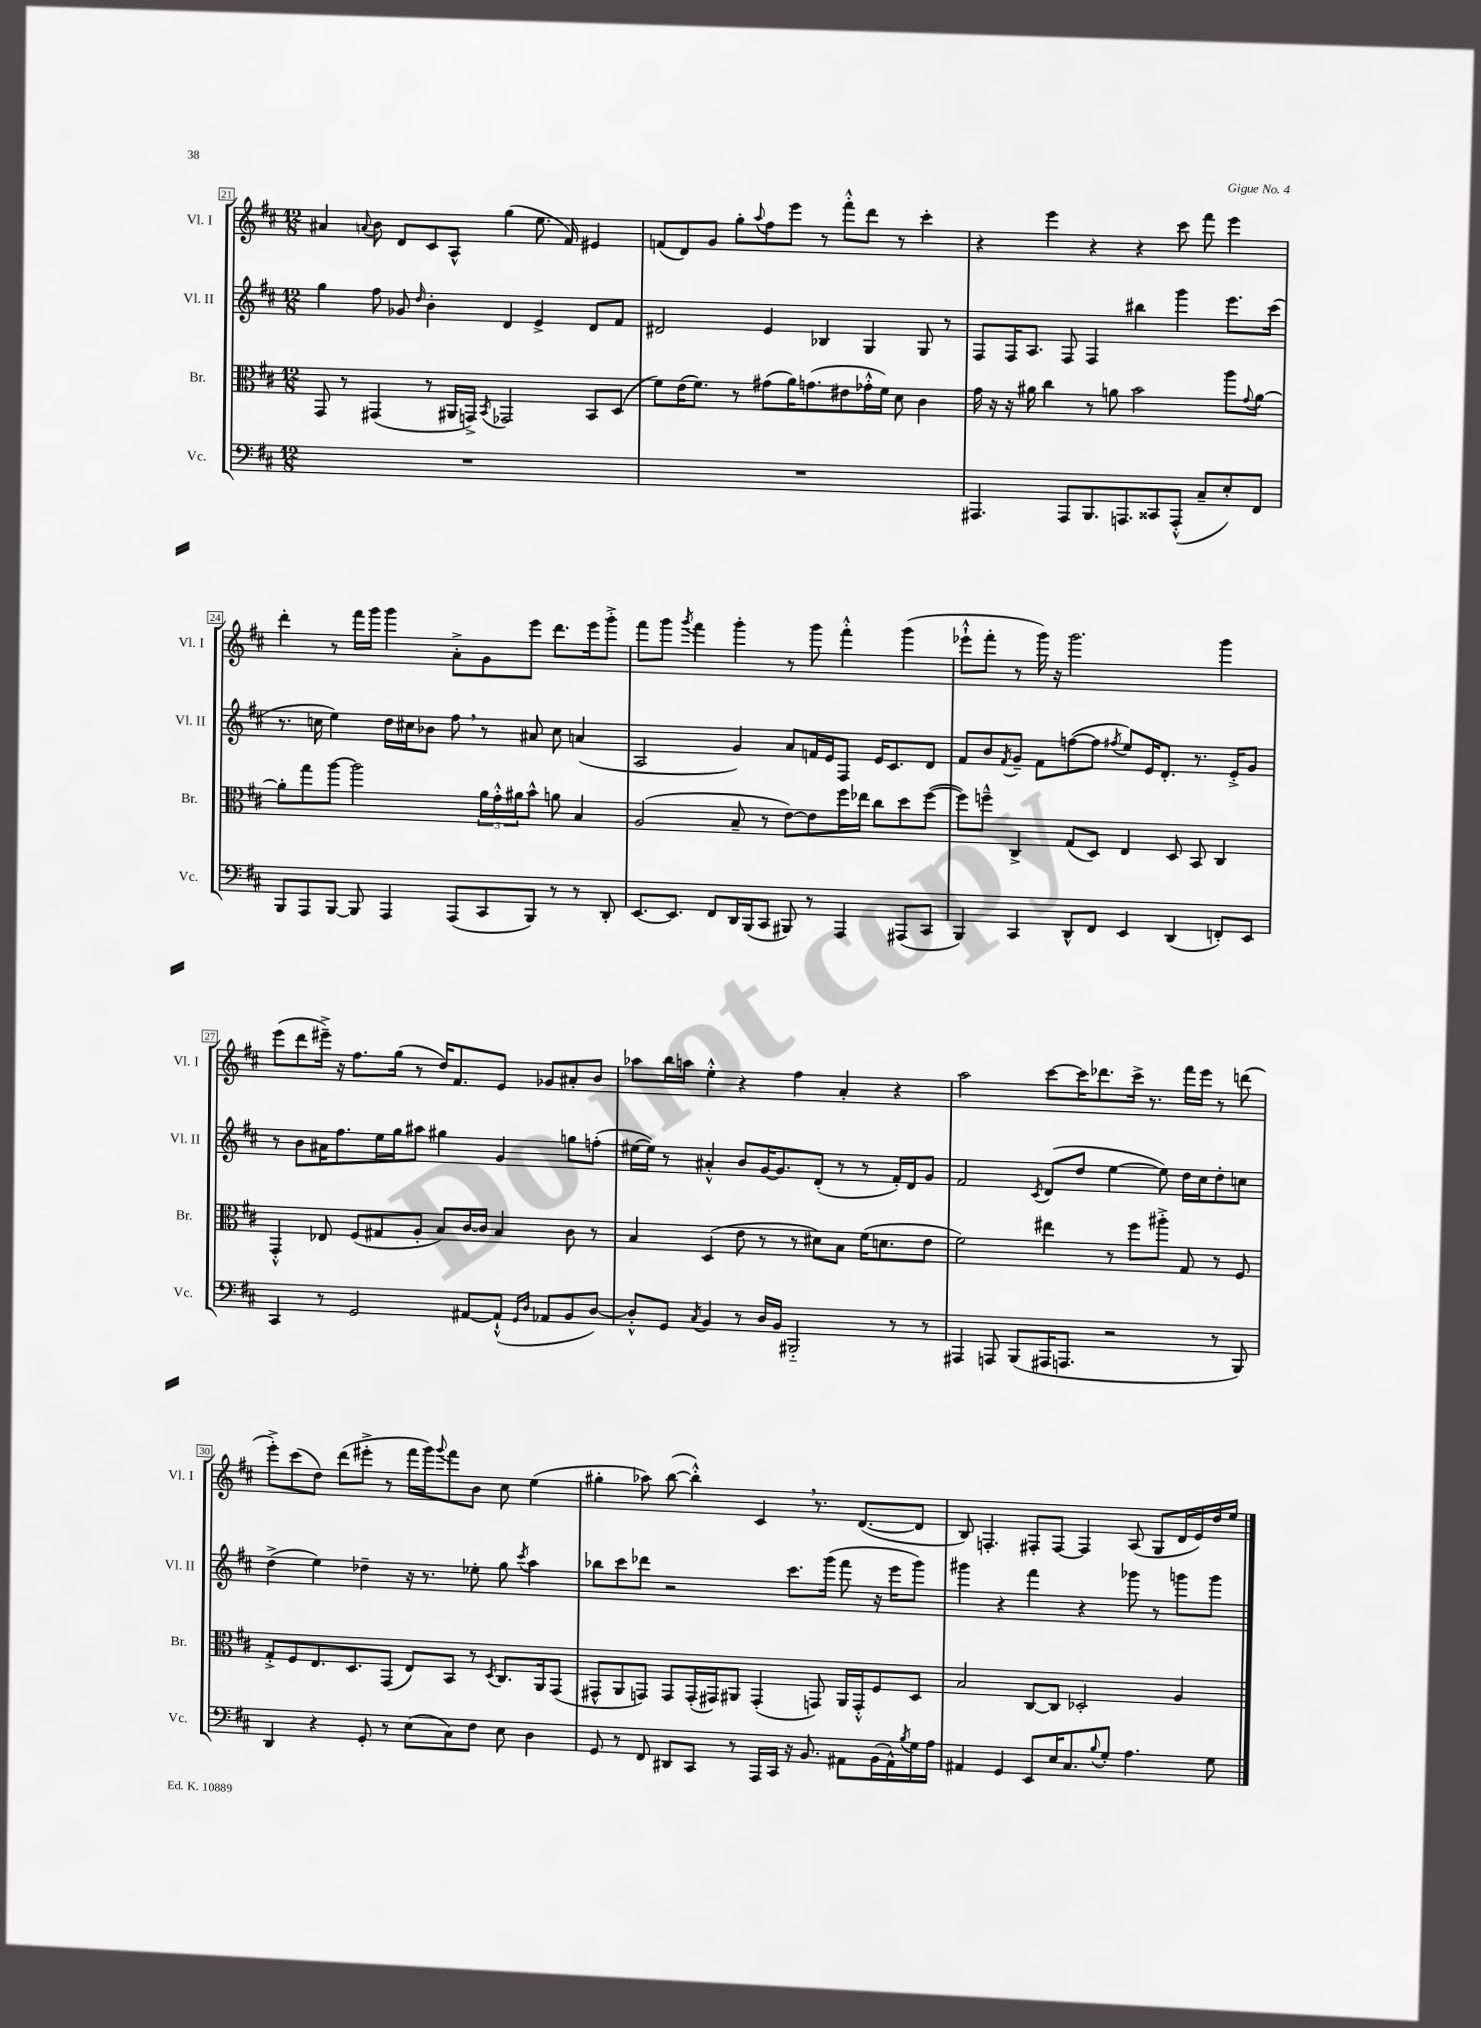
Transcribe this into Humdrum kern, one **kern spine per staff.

**kern	**kern	**kern	**kern
*staff4	*staff3	*staff2	*staff1
*clefF4	*clefC3	*clefG2	*clefG2
*k[f#c#]	*k[f#c#]	*k[f#c#]	*k[f#c#]
*M12/8	*M12/8	*M12/8	*M12/8
1.r	8GG	4gg	4a#
.	8r	.	.
.	.	.	8qqa
.	(4GG#	8ff#	8b
.	.	8g-	8d
.	.	16qqdd	.
.	8r	4b'	8c#
.	16AA#	.	8A^^
.	16GG^)	.	.
.	8qBB	.	.
.	2GG-	4d	(4gg
.	.	4e^	8.ee
.	.	.	16f#)
.	8BB	8d	4e#
.	(8D	8f#	.
=	=	=	=
1.r	8f#)	2d#	(8f
.	(16e	.	8d)
.	8.f#)	.	.
.	.	.	8g
.	8r	.	8gg'
.	.	.	8qqaa
.	(8g#	4e	8ff#
.	16a)	.	8eee
.	(8.g	.	.
.	.	4B-	8r
.	8e#	.	8fff#'^^
.	16g-'^^	4G	8ddd
.	16f#)	.	.
.	8d	.	8r
.	4c#	8G	4ccc#'
.	.	8r	.
=	=	=	=
4.AAA#	16g	8F#	4r
.	16r	.	.
.	16r	16F#	.
.	16a#	8.A	.
.	4cc#	.	4eee
8AAA#	.	8F#	.
8.BBB	8r	4F#	4r
.	8a	.	.
8.AAA	.	.	.
.	2b	4bb#	4r
8CC##	.	.	.
(8AAA'^^	.	4ggg	8ccc#
8C#~	.	.	8fff#
8E')	8aa	8.eee	4eee
.	8qqg	.	.
8FF#	[8a	.	.
.	.	(16ccc#	.
=	=	=	=
8BBB	8a']	8.r	4ddd'
8AAA	8gg	.	.
.	.	16cc	.
[8BBB	[8aa	4ee)	8r
8BBB]	2aa]	.	16fff#
.	.	.	16ggg
4AAA	.	16dd	4ggg
.	.	16cc#	.
.	.	8b-	.
(8AAA	.	8ff#	8a'^
8CC#	24a	8r	8g
.	24g'^^	.	.
.	24a#	.	.
8BBB)	8b^^	8a#	8eee
8r	8a	8cc#	8.ddd
8r	4B	(4a	.
.	.	.	16eee
8DD'	.	.	8ggg'^
=	=	=	=
[8.EE	(2A	2A	8fff#
.	.	.	8ggg
8.EE]	.	.	.
.	.	.	8qggg
.	.	.	4fff#
8FF#	.	.	.
16DD	8B~	4g)	4ggg'
(16BBB	.	.	.
8CC#	8r	.	.
8BBB#)	[8e)	8a	8r
8r	8e]	16f	8ggg
.	.	16e	.
4AAA	16ff#	8F#	4fff#'^^
.	16ee-	.	.
.	8cc#	16e	.
.	.	8.c#	.
(8AAA#	8dd	.	(4ggg
8CC#	([8ff#	8d	.
=	=	=	=
4BBB)	8ff#])	8f#	8eee-`^^
.	8ff~^^	8b	8fff#'
.	.	8qf#	.
4CC#	4C#^	8g~	8r
.	.	8f#	16ggg)
.	.	.	16r
8DD^^	(8G	([8ff	2.ggg
8FF#	8D)	8ff]	.
.	.	8qff#	.
4EE	4E	8ee)	.
.	.	16e	.
.	.	8.d'	.
(4DD	8D	.	.
.	8BB	8.r	.
8FF')	4C#	.	4ggg
.	.	16e'^	.
8EE	.	8g	.
=	=	=	=
4CC#	4GG'^^	8r	(8eee
.	.	8b	8ddd
8r	8E-	16a#	16eee#~^)
.	.	8.ff#	16r
2GG	(8F#	.	8.ff#
.	8G#	16ee	.
.	.	16gg	(16gg
.	8A'	8aa#	8r
.	8B)	4gg#	16dd)
.	.	.	8.f#
[8AA#	[16c#	.	.
.	16c#]	.	.
(8AA#`^^]	4B	4g	8e
16qqGG	.	.	.
16qqD	.	.	.
8AA-	.	.	8g-
8BB	8c#	8gg	8a#'
[8D)	8r	(8ff'	8b
=	=	=	=
8D'^^]	4B	[16ee#	8aa-
.	.	16ee#])	.
8GG	.	8r	16bb
.	.	.	16aa
8qC#	.	.	.
4BB	(4D	4a#'^^	4ee'^^
8r	8e	8b	4r
16D	8r	[16g	.
16BB	.	8.g]	.
2BBB#'~	8r	.	4ff#
.	8d#)	(8d'	.
.	8B	8r	4a'
.	(16f#	8r	.
.	8.d	.	.
8r	.	16f#')	4r
.	.	16d	.
8r	8e	8g	.
=	=	=	=
4AAA#	2f#)	2f#	2aa
8AAA	.	.	.
(8BBB	.	.	.
.	.	8qc#	.
16AAA#	4ee#	(8d	[8ccc#
8.AAA	.	.	.
.	.	8dd	16ccc#]
.	.	.	8.ddd-
2r	8r	[4ee	.
.	8ff#	.	16ccc#^
.	.	.	8.r
.	8aa#'^	8ee])	.
.	8G	16dd	16fff#
.	.	16cc#	16eee
8r	8r	8dd'	8r
8BBB)	8F#	8cc	(8ddd
=	=	=	=
4DD	8G'^	(4dd^	8eee'^)
.	8F#	.	(8ccc#
4r	8.E	4ee)	8dd)
.	.	.	(8ddd
.	8.D	.	.
8GG'	.	4dd-~	8eee#'^
8r	(8GG	.	8r
(8E	8E)	16r	16fff#
.	.	8.r	16ggg)
.	.	.	8qqggg
8C#)	8BB	.	8fff#
8F#	8r	8ee-'	8b
.	8qD	.	.
8E	8.C#	8gg	8cc#
.	.	8qccc#	.
4D	.	4aa	(4ee
.	16AA	.	.
.	(8GG	.	.
=	=	=	=
8GG	8GG#^^	8bb-	4gg#'
8r	8AA	8ccc#	.
8FF#	8GG)	8ddd-	8aa-)
8DD#	8GG	2r	([8bb
8CC#	(16GG'	.	4bb'^^])
.	16GG#)	.	.
8r	8AA#	.	.
16AAA	(4GG#'	.	4c#
16CC#	.	.	.
16r	.	8.ccc#	.
8.BB	.	.	.
.	8GG)	.	8.r
.	.	(16ggg	.
8AA#	16AA#	8fff#	.
.	16GG'^^	.	([8.d
(16BB	8F#	16r	.
16AA#^^)	.	16eee	.
8qB	.	.	.
16G	8D	8ggg)	8d]
16A	.	.	.
=	=	=	=
4AA#	2B	4ggg#	8B)
.	.	.	4.F'
4GG	.	4r	.
8EE	[8C#	4fff#	8F#'
16E	8C#]	.	[8F#
8.C#	.	.	.
.	2D-'	4r	4F#]
8qqB	.	.	.
8G'	.	.	.
4.A	.	8ggg-	(8A
.	.	8r	8G
.	4A	8ggg	16d
.	.	.	16e)
8G	.	8ggg	16dd
.	.	.	16ee
==	==	==	==
*-	*-	*-	*-
